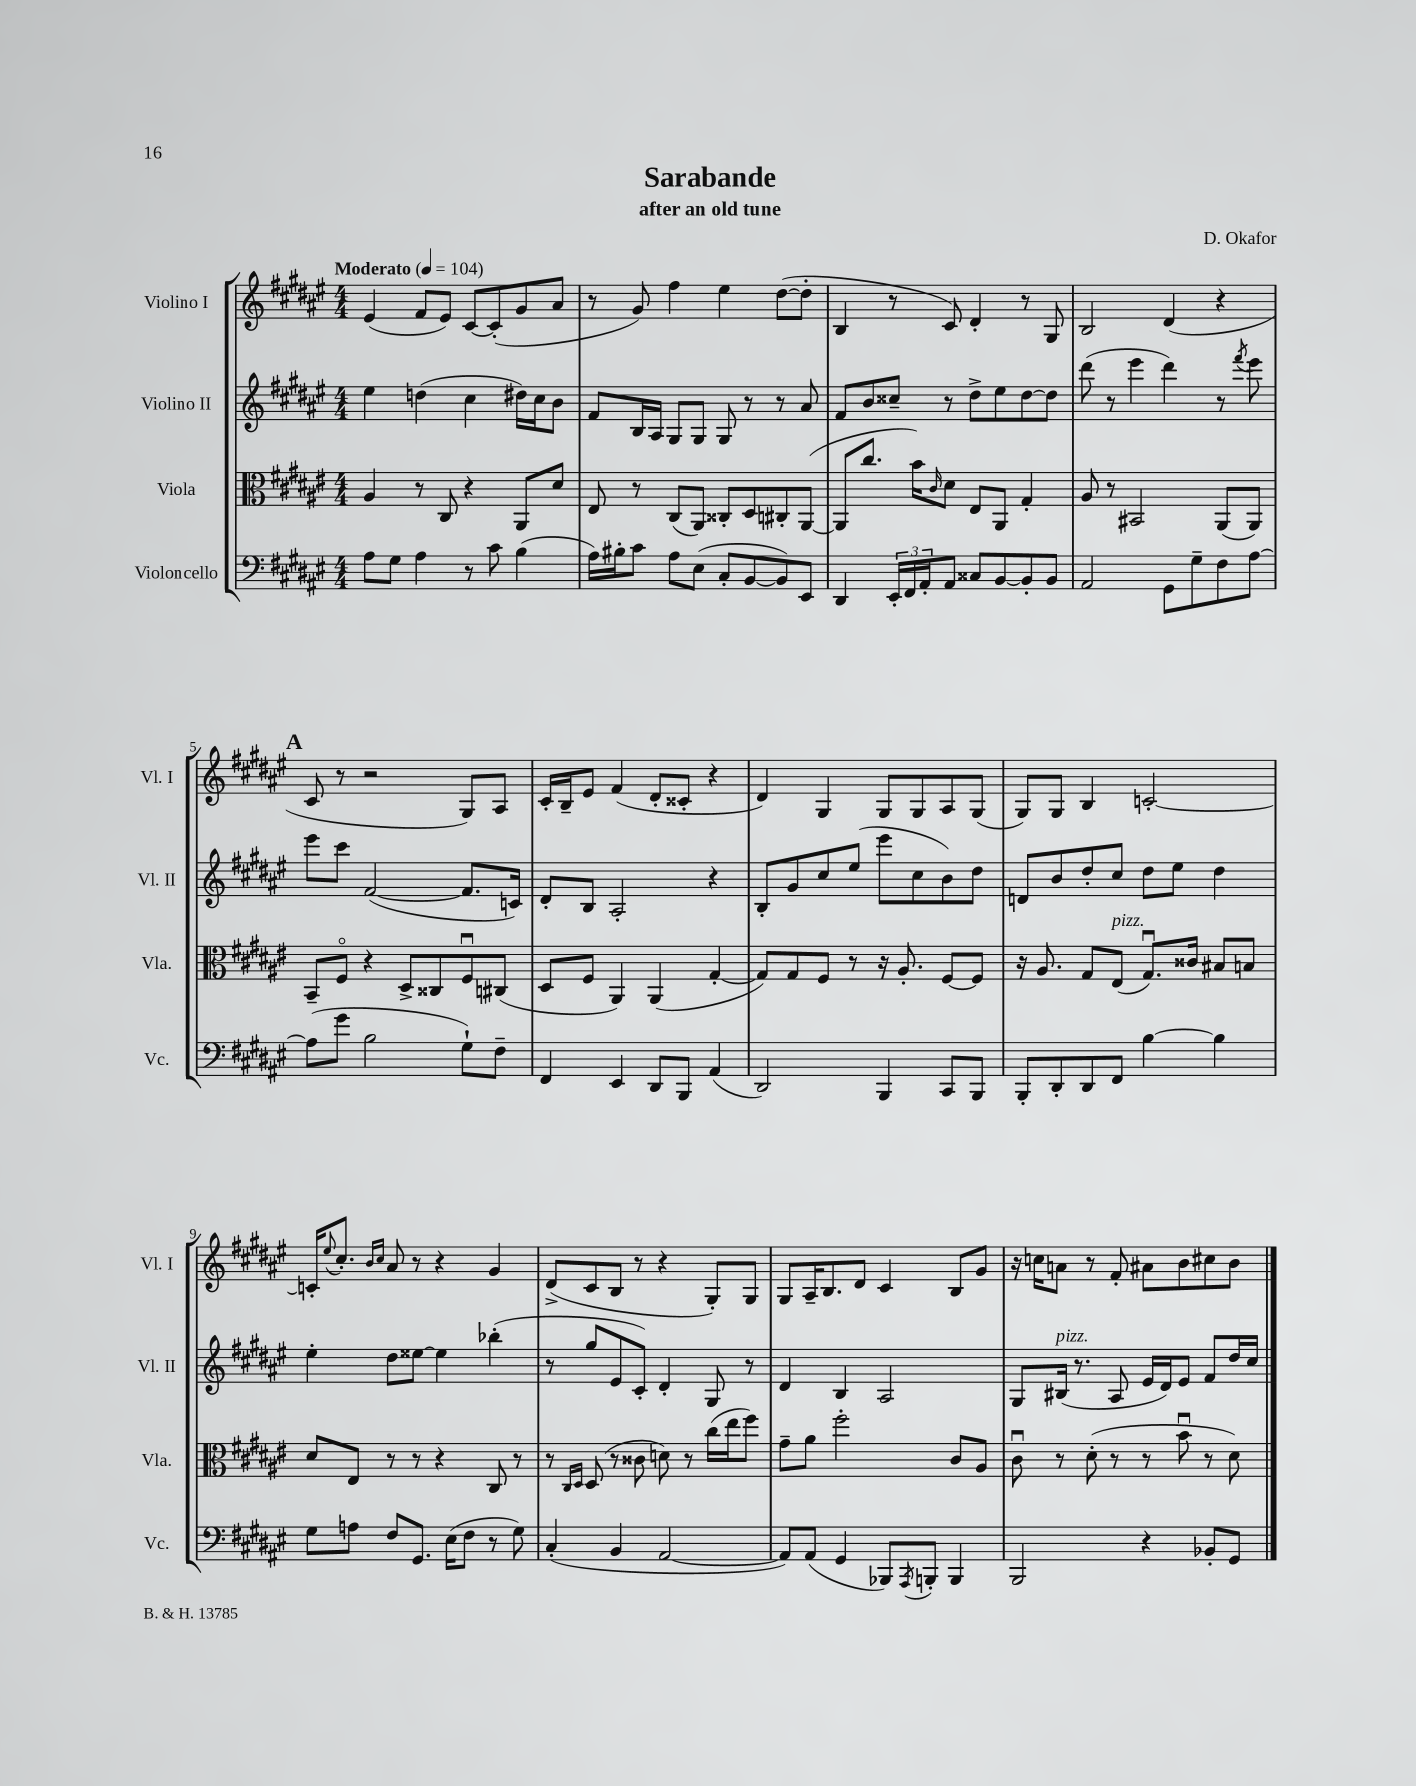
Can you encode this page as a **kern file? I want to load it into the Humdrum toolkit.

**kern	**kern	**kern	**kern
*staff4	*staff3	*staff2	*staff1
*clefF4	*clefC3	*clefG2	*clefG2
*k[f#c#g#d#a#e#]	*k[f#c#g#d#a#e#]	*k[f#c#g#d#a#e#]	*k[f#c#g#d#a#e#]
*M4/4	*M4/4	*M4/4	*M4/4
*MM104	*MM104	*MM104	*MM104
8A#	4A#	4ee#	(4e#
8G#	.	.	.
4A#	8r	(4dd	8f#
.	8C#	.	8e#)
8r	4r	4cc#	[8c#
8c#	.	.	(8c#']
(4B	8AA#	16dd#)	8g#
.	.	16cc#	.
.	8d#	8b	8a#
=	=	=	=
16A#)	8E#	8f#	8r
16B#'	.	.	.
8c#	8r	16B	8g#)
.	.	16A#	.
8A#	(8C#	8G#	4ff#
(8E#	8AA#)	8G#	.
8C#'	8C##'	8G#	4ee#
[8BB	8D#	8r	.
8BB])	8C#'	8r	([8dd#
8EE#	([8AA#	8a#	8dd#']
=	=	=	=
4DD#	8AA#]	8f#	4B
.	8.cc#	8b	.
24EE#'	.	8cc##~	8r
24FF#	.	.	.
.	16b)	.	.
24AA#'	.	.	.
.	16qqc#	.	.
8AA#	8d#	8r	8c#)
8C##	8E#	8dd#^	4d#'
[8BB	8AA#	8ee#	.
8BB']	4G#'	[8dd#	8r
8BB	.	8dd#]	8G#
=	=	=	=
2AA#	8A#	(8ddd#	2B
.	8r	8r	.
.	2BB#	4eee#	.
8GG#	.	4ddd#)	(4d#
8G#~	.	.	.
8F#	(8AA#	8r	4r
.	.	8qfff#	.
[8A#	8AA#)	8eee#	.
=	=	=	=
(8A#]	8BB~	8eee#	8c#
8g#	8F#o	8ccc#	8r
2B	4r	([2f#	2r
.	8D#^	.	.
.	8C##	.	.
8G#`)	8F#u	8.f#]	8G#)
8F#~	(8C#	.	8A#
.	.	16c)	.
=	=	=	=
4FF#	8D#	8d#'	16c#'
.	.	.	16B~
.	8F#	8B	8e#
4EE#	4AA#)	2A#'	(4f#
8DD#	(4AA#	.	8d#'
8BBB	.	.	8c##'
(4AA#	[4G#'	4r	4r
=	=	=	=
2DD#)	8G#])	8B'	4d#)
.	8G#	8g#	.
.	8F#	8cc#	4G#
.	8r	(8ee#	.
4BBB	16r	8eee#	8G#
.	8.A#'	.	.
.	.	8cc#	8G#
8CC#	[8F#	8b)	8A#
8BBB	8F#]	8dd#	(8G#
=	=	=	=
8BBB'	16r	8d	8G#)
.	8.A#	.	.
8DD#'	.	8b	8G#
8DD#	8G#	8dd#'	4B
8FF#	(8E#	8cc#	.
[4B	8.G#u)	8dd#	[2c'
.	.	8ee#	.
.	16c##	.	.
4B]	8B#	4dd#	.
.	8B	.	.
=	=	=	=
8G#	8d#	4ee#'	16c']
.	.	.	8qqee#
.	.	.	8.cc#'
8A	8E#	.	.
.	.	.	16qqb
.	.	.	16qqcc#
8F#	8r	8dd#	8a#
8.GG#	8r	[8ee##	8r
.	4r	4ee##]	4r
(16E#	.	.	.
8F#	.	.	.
8r	8C#	(4bb-'	4g#
8G#)	8r	.	.
=	=	=	=
(4C#'	8r	8r	(8d#^
.	16qqC#	.	.
.	16qqD#	.	.
.	(8D#	8gg#	8c#
4BB	8r	8e#	8B
.	8c##	8c#')	8r
[2AA#	8d)	4d#'	4r
.	8r	.	.
.	(16cc#	8G#	8G#')
.	16ee#	.	.
.	8ff#)	8r	8G#
=	=	=	=
8AA#])	8g#~	4d#	8G#
(8AA#	8a#	.	16A#~
.	.	.	8.B
4GG#	2ff#'	4B	.
.	.	.	8d#
8BBB-)	.	2A#	4c#
8qAAA#	.	.	.
8BBB'	.	.	.
4BBB	8c#	.	8B
.	8A#	.	8g#
=	=	=	=
2BBB	8c#u	8G#	16r
.	.	.	16cc
.	8r	(16B#	8a
.	.	8.r	.
.	(8d#'	.	8r
.	8r	8A#	8f#'
4r	8r	16e#	8a#
.	.	16d#)	.
.	8bu	8e#	8b
8BB-'	8r	8f#	8cc#
8GG#	8d#)	16dd#	8b
.	.	16cc#	.
==	==	==	==
*-	*-	*-	*-
